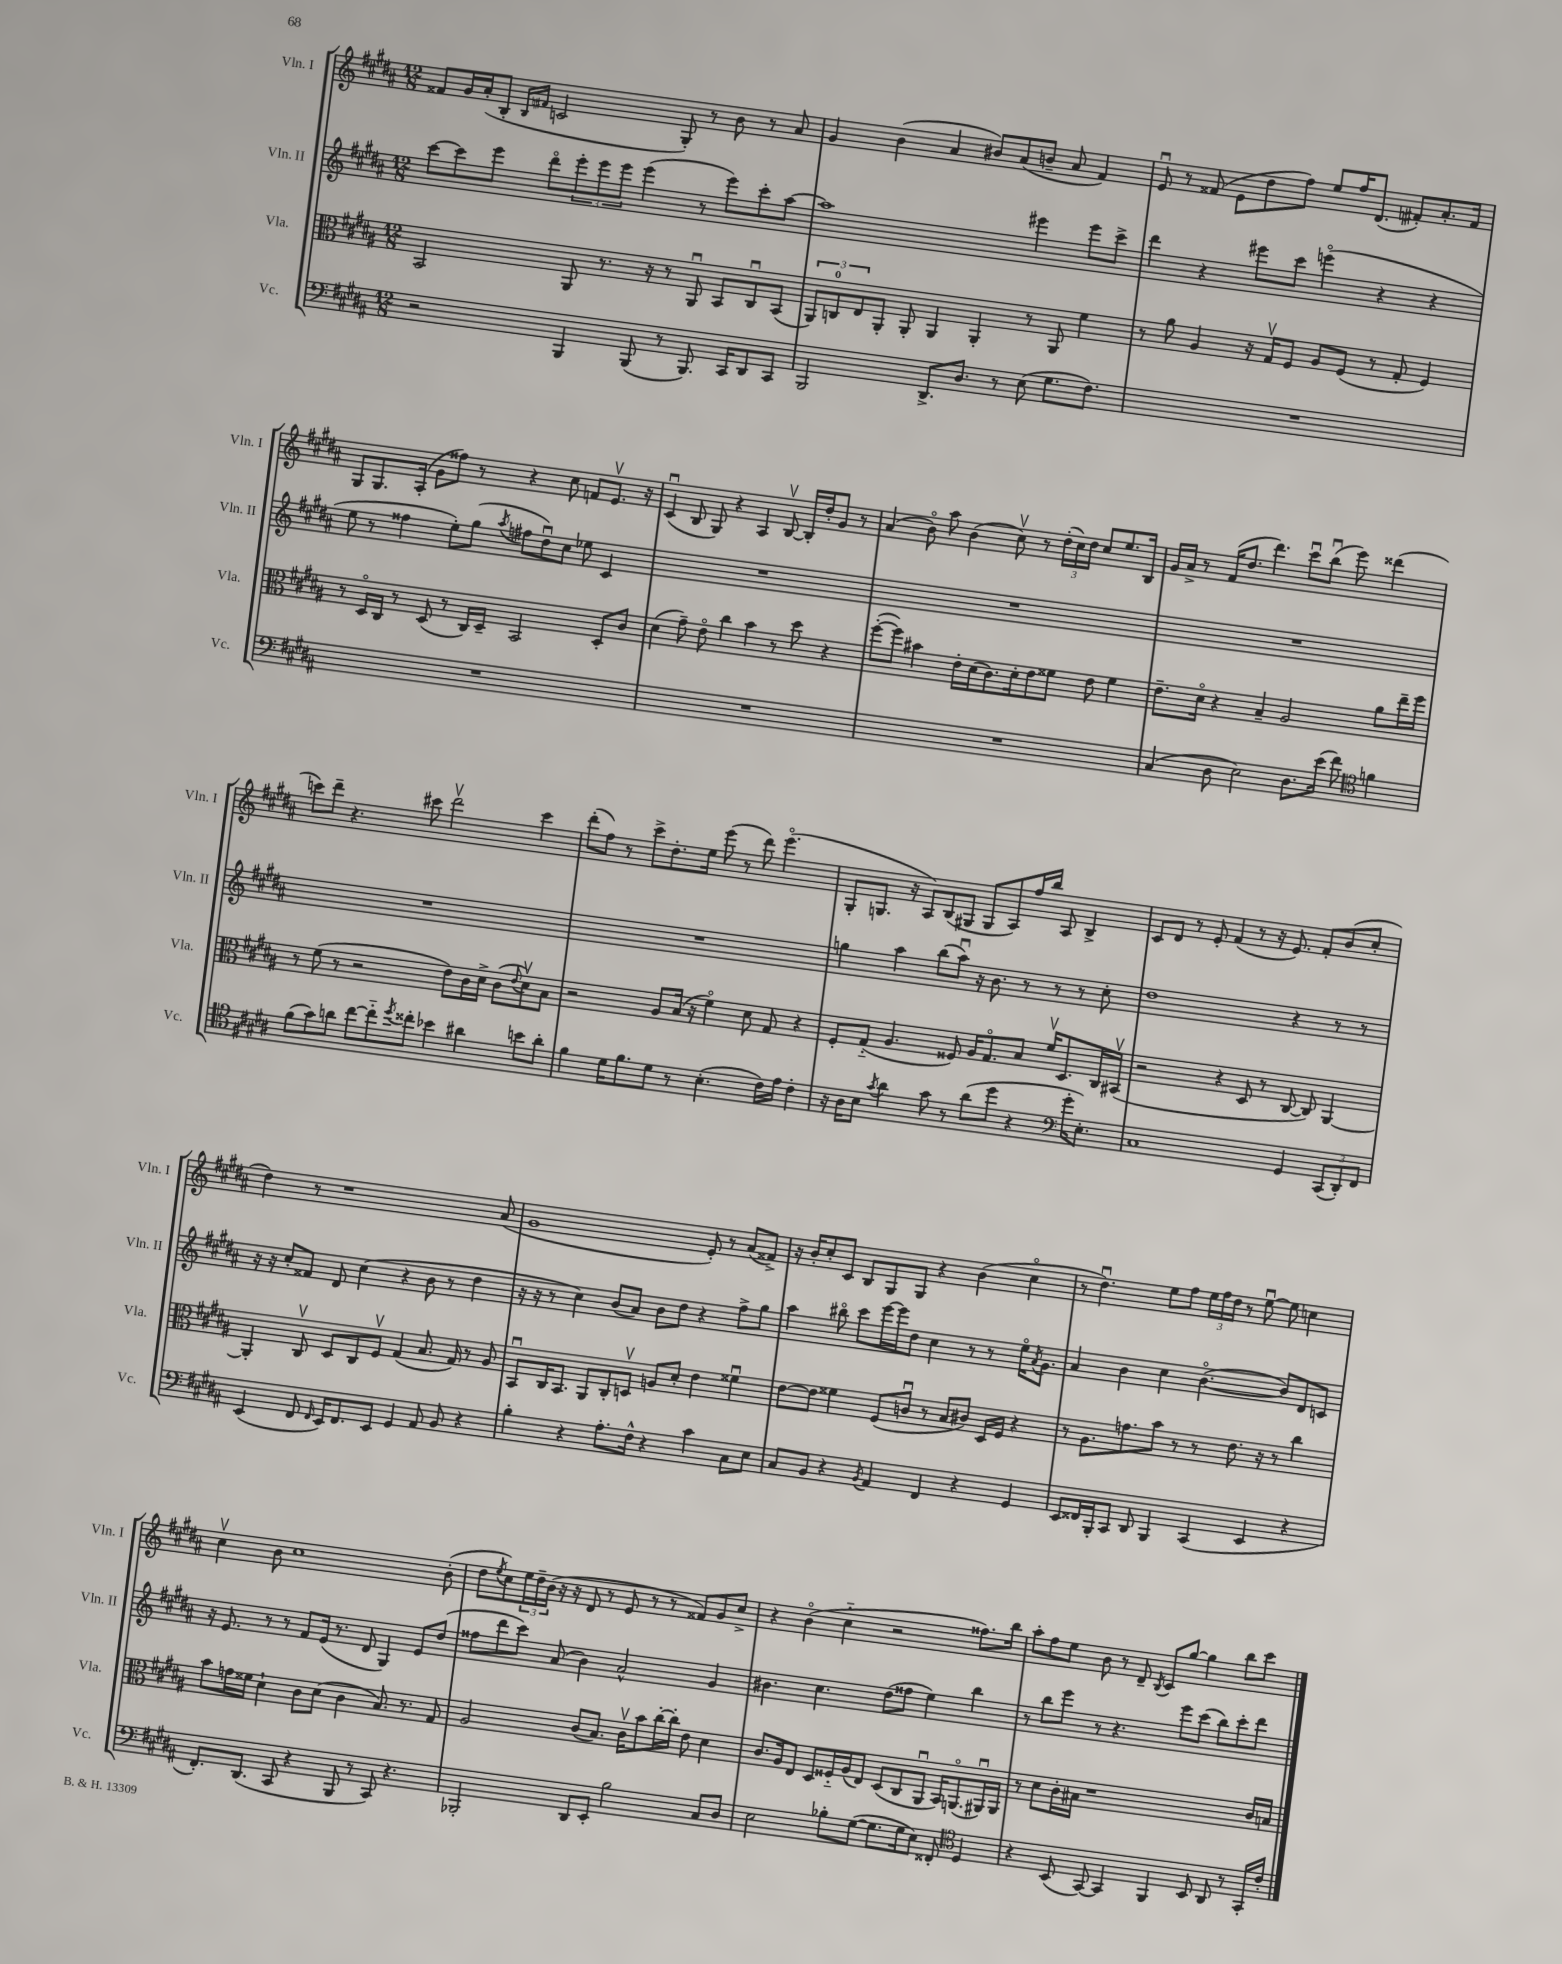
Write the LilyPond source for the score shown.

<<
\new StaffGroup <<
\new Staff = "s0" \with { instrumentName = "Vln. I" shortInstrumentName = "Vln. I" } {
    \clef treble \key b \major \numericTimeSignature \time 12/8
    fisis'8 gis'16 ais'16-.( b8-. \grace { b16 fis'16 } c'2 gis8-.) r8 b'8 r8 ais'8 |
    gis'4 b'4( ais'4 bis'8) ais'8( b'8-- ais'8 fis'4) |
    e'8\downbow r8 fisis'8( e'8 dis''8 fis''8) e''8 fis''16 dis'8.( fis'8-.) ais'8.-. fis'16 |
    gis8 gis8. ais16-.( gis'8 fisis''8) r8 r4 cis''8 f'8 e'8.\upbow r16 |
    cis'4\downbow( b8 gis8) r4 ais4 b8~\upbow b16-. dis''16-. gis'8 r8 |
    ais'4( b'8\flageolet) ais''8 b'4( cis''8\upbow) r8 \tuplet 3/2 { dis''16-.( cis''16) dis''16 } cis''8 e''8. b16 |
    gis'16 ais'16-> r8 fis'16( dis''8. dis'''4.) cis'''8\downbow b''8\downbow( e'''8) disis'''4( |
    c'''8) dis'''8-- r4. cis'''8 dis'''2\upbow cis'''4 |
    dis'''8-.( fis''8) r8 cis'''8-> dis''8.-. e''16 e'''8( r8 dis'''8) e'''4.\flageolet( |
    gis8-. g8. r16 ais8) b8( gis8 gis8 ais8) fis''16 b''16 ais8 b4-> |
    cis'8 dis'8 r8 e'8-. fis'4( r8 r16 e'8.) fis'8-. b'8( cis''8-. |
    dis''4) r8 r1 ais'8( |
    gis'1 e'8-.) r8 ais'8( fisis'8->) |
    r16 b'16-. cis''8-. cis'8 b8 gis8 gis8 r4 b'4( cis''4\flageolet |
    r8 dis''4.\downbow) e''8 fis''8 \tuplet 3/2 { e''16 fis''16 dis''16 } r8 e''8~\downbow e''8 c''4 |
    cis''4\upbow b'8 cis''1 b'8-.( |
    dis''8 \acciaccatura { e''8 } cis''8) \tuplet 3/2 { e''16 dis''16-- b'16( } r16 r16 dis'8 r8 e'8 r8 r8 fisis'8) gis'8 cis''8-> |
    r4 b'4\flageolet( cis''4-_ r2 fisis''8.) b''16 |
    ais''8-. fis''8 e''8 b'8 r8 dis'8-- \acciaccatura { b8 } cis'8 gis''8~ gis''4 b''8 cis'''8 \bar "|." |
}
\new Staff = "s1" \with { instrumentName = "Vln. II" shortInstrumentName = "Vln. II" } {
    \clef treble \key b \major \numericTimeSignature \time 12/8
    cis'''8~ cis'''8 e'''8 dis'''8\flageolet \tuplet 3/2 { e'''8-. e'''8 e'''8 } e'''4( r8 e'''8) cis'''8-. ais''8~ |
    ais''1 eis'''4 eis'''8 cis'''8-> |
    dis'''4 r4 eis'''8 cis'''8 e'''4\flageolet( r4 r4 |
    e''8 r8 fisis''4 e''8-.) gis''8( \acciaccatura { ais''8 } fis''8 dis''8\downbow) cis''8 ees''8 cis'4 |
    R1. |
    R1. |
    R1. |
    R1. |
    R1. |
    g''4 ais''4 b''8( ais''8\downbow) r16 b'8. r8 r8 r8 cis''8-. |
    dis''1 r4 r8 r8 |
    r16 r16 cis''8-. fisis'8 dis'8 cis''4( r4 b'8 r8 dis''4 |
    r16 r16 r8 cis''4) b'8( ais'8) b'8 dis''8 r4 fis''8-> gis''8 |
    ais''4 bis''8\flageolet cis'''8 e'''16~ e'''16 dis''8 cis''4 r8 r8 e''16\flageolet \acciaccatura { ais'8 } gis'8. |
    ais'4 b'4 cis''4 b'4.~\flageolet( b'8) dis'8 c'8 |
    r16 e'8. r8 r8 fis'8 e'16( r8. dis'8 gis4) e'8 dis''8( |
    fisis''8 dis'''8 cis'''8) ais'8( b'4) ais'2-^ gis'4 |
    bis'4. cis''4. dis''8( fisis''8 e''4) b''4 |
    r8 b''8 e'''8 r8 r4. e'''8 cis'''8( b''8) cis'''8-. dis'''8 \bar "|." |
}
\new Staff = "s2" \with { instrumentName = "Vla." shortInstrumentName = "Vla." } {
    \clef alto \key b \major \numericTimeSignature \time 12/8
    b,2 ais,8 r8. r16 r8 ais,8\downbow b,8 cis8\downbow b,8( |
    \tuplet 3/2 { ais,8) c8-0 e8 } ais,8-. ais,8-. ais,4 ais,4-. r8 ais,8 fis'4 |
    r8 ais'8 ais4 r16 gis16\upbow fis8 ais8 fis8( r8 gis8-. fis4) |
    r8 dis16\flageolet cis16 r8 dis8( r8 cis16) dis16-- b,2 dis8-. cis'8 |
    dis'4( gis'8--) e'8\flageolet cis''4 b'4 r8 dis''8 r4 |
    fis''8~-.( fis''8) bis'4 e'16-. dis'16( cis'8.) dis'16-. e'8 fisis'8 e'8 fisis'4 |
    e'8.-- dis'16\flageolet r4 b4-- ais2 ais'8 e''16-- fis''16 |
    r8 fis'8( r8 r2 e'8) cis'16 dis'16-> cis'8( \appoggiatura { e'8 } dis'8\upbow) b8 |
    r2 ais8 b16( r16 fis'4\flageolet) dis'8 gis8 r4 |
    fis8-. gis8-_( ais4. fisis8) ais16 gis8.\flageolet b8 fis'16\upbow dis8. cis16 bis,16\upbow( |
    r2 r4 dis8 r8 cis8~ cis8) ais,4~ |
    ais,4-. cis8\upbow dis8 cis8 fis8\upbow gis4( b8. gis16) r8 ais8 |
    b,8\downbow cis16 b,8. ais,8 cis8-. d8\upbow a8 dis'8-. e'4 fisis'4\downbow |
    e'8~ e'8 fisis'4 fis8( c'8\downbow r8 b8 cis'8) dis16 fis16 r4 |
    r8 ais8. g'8. b'8 r8 r8 e'8. r16 r8 cis''4 |
    b'8 g'16 fisis'16 dis'4-! cis'8 dis'8( cis'4 b8.) r8. gis8 |
    ais2 cis'8( b8.) cis'16\upbow b'8 cis''16~-. cis''16-. e'8 dis'4 |
    cis'8. ais16 e8 dis8 fisis16-_ ais16( e8) dis8( cis8 ais,8\downbow b,16) a,8.\flageolet( ais,16\downbow) ais,16 |
    r8 dis'8 cis'16-. bis16 r1 cis'16 b16 \bar "|." |
}
\new Staff = "s3" \with { instrumentName = "Vc." shortInstrumentName = "Vc." } {
    \clef bass \key b \major \numericTimeSignature \time 12/8
    r2 b,,4 b,,8( r8 b,,8.) cis,16 dis,8 cis,8 |
    b,,2 dis,8.-> dis8. r8 e8( gis8. fis8.) |
    R1. |
    R1. |
    R1. |
    R1. |
    cis4( dis8 e2) dis8. e'16( fis'8) \clef tenor f'4 |
    fis'8( gis'8) a'8 cis''8~ cis''8-_ \acciaccatura { dis''8 } cisis''8-. bes'4 ais'4 b'8 ais'8-. |
    fis'4 dis'16 fis'8. dis'8 r8 b4.-.( cis'16) e'16 cis'4-. |
    r16 ais16 b8 \acciaccatura { gis'8 } ais'4 gis'8 r8 ais'8( dis''8 r4 \clef bass gis'16-. e8.-.) |
    cis1 gis,4 \tuplet 3/2 { cis,8( dis,8-.) fis,8 } |
    e,4( fis,8 \grace { fis,16 } e,16) fis,8. e,8 gis,4 ais,8 b,8 r4 |
    b4-. r4 ais8.-. fis16-^ r4 cis'4 cis8 e8 |
    cis8 b,8 r4 \acciaccatura { b,8 } ais,4 fis,4 r4 gis,4 |
    e,8 fisis,16 b,,16-. cis,8 dis,8 b,,4 cis,4( e,4 r4 |
    fis,8.-.) dis,8.( cis,8 r4 b,,8 r8 cis,8) r4. |
    bes,,2-. dis,8 e,8-. b2 cis8 dis8 |
    e2 bes8-. gis8~( gis8. gis16 e8) fisis,8-. \clef tenor dis4 |
    r4 b,8( gis,8~) gis,4 fis,4 b,8 ais,8 r8 gis,16-. cis'16-. \bar "|." |
}
>>
>>
\layout { \context { \Score \remove "Bar_number_engraver" } }
